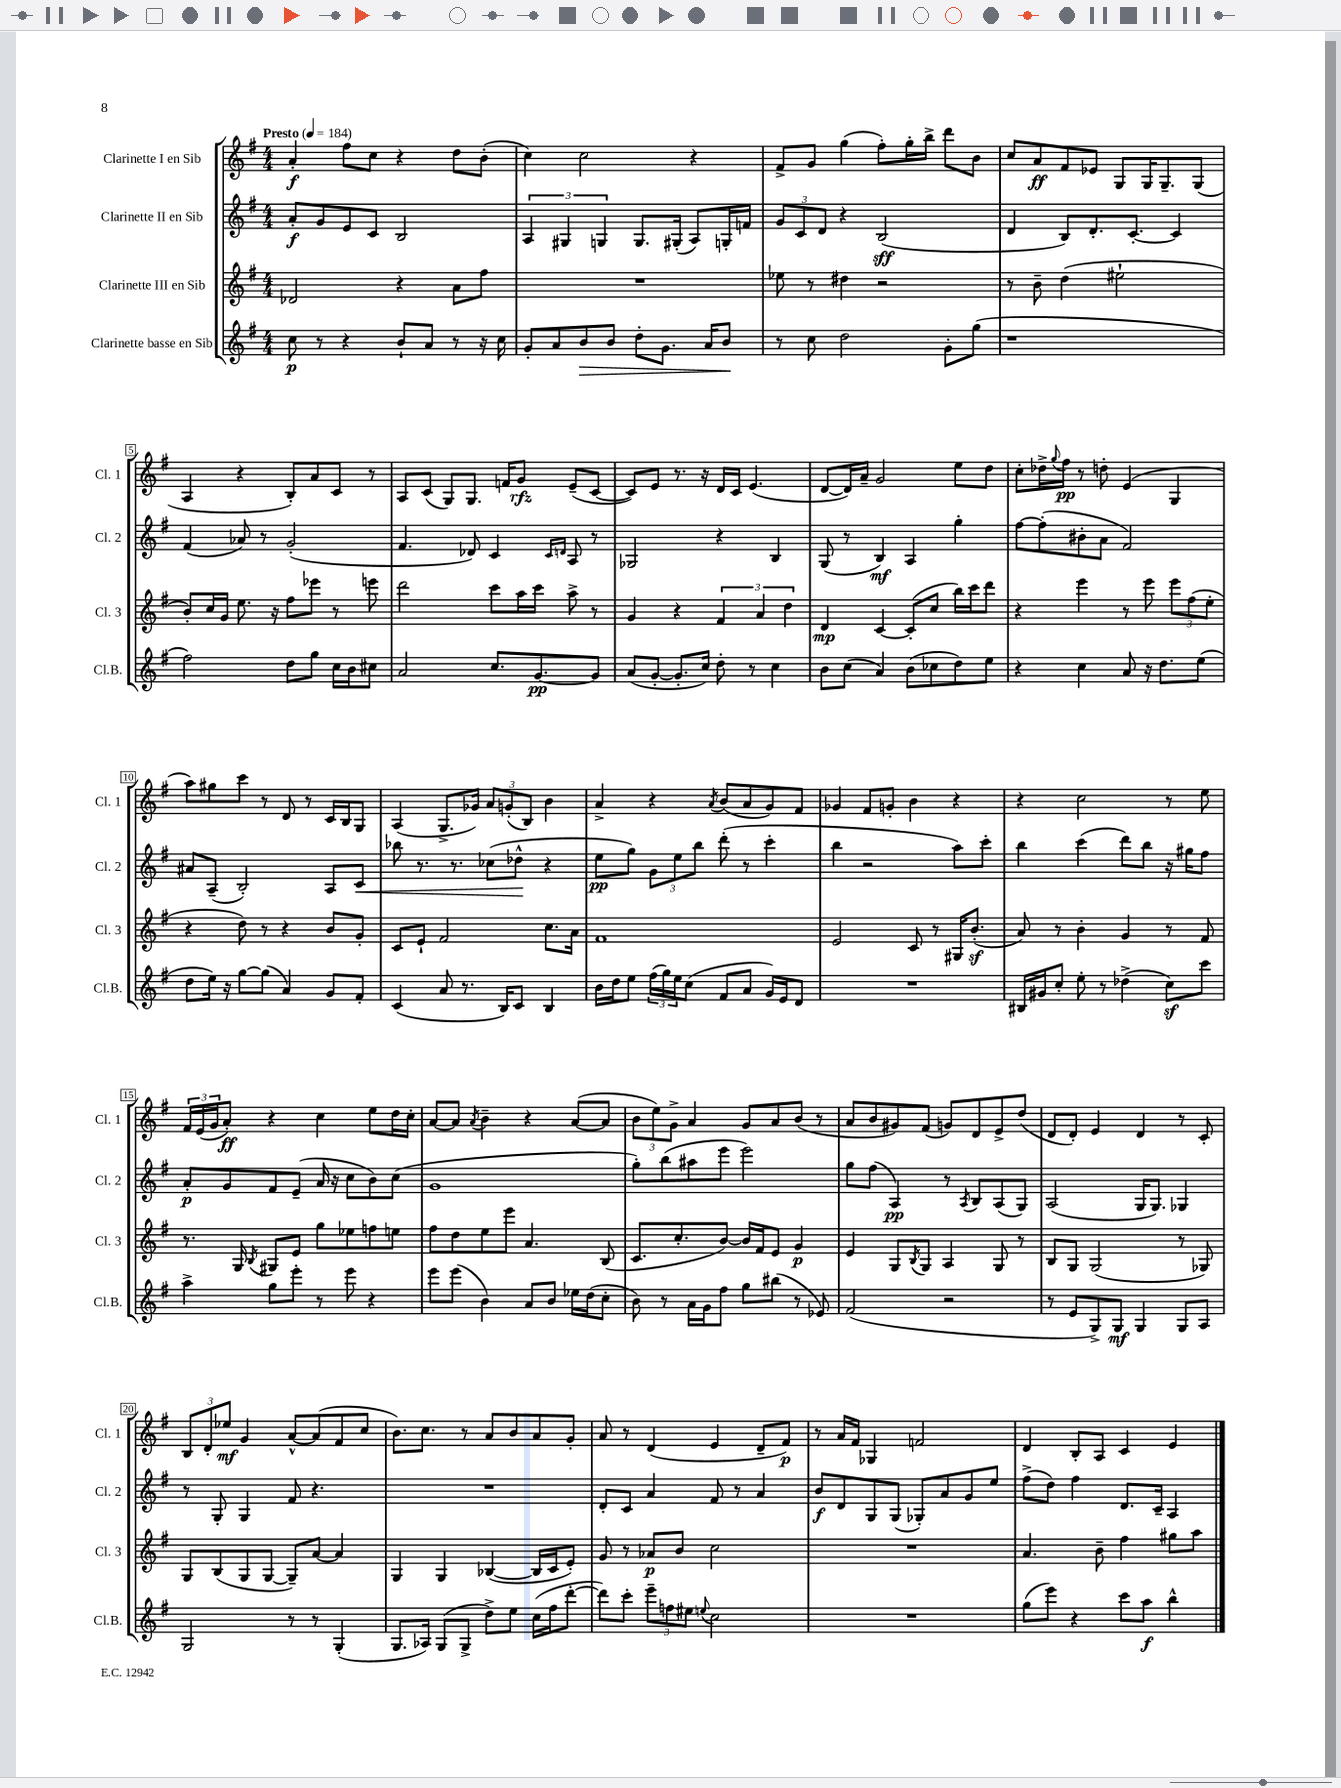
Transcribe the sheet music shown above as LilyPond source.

<<
\new StaffGroup <<
\new Staff = "s0" \with { instrumentName = "Clarinette I en Sib" shortInstrumentName = "Cl. 1" } {
    \clef treble \key g \major \numericTimeSignature \time 4/4 \tempo "Presto" 4 = 184
    a'4-.\f fis''8 c''8 r4 d''8 b'8-.( |
    c''4) c''2 r4 |
    fis'8-> g'8 g''4( fis''8-.) g''16-. b''16-> d'''8 b'8 |
    c''8 a'8\ff fis'8 ees'8 g8 g16 g8.-- g8( |
    a4 r4 b8-.) a'8 c'8 r8 |
    a8 c'8( g8) g8. f'16 g'8\rfz e'8--( c'8~ |
    c'8) e'8 r8. r16 d'16 c'16 e'4.( |
    d'8~ d'16) a'16-- g'2 e''8 d''8 |
    c''8-. des''16-> \appoggiatura { g''8 } fis''16\pp r8 d''8-. e'4( g4 |
    a''8) gis''8 c'''8 r8 d'8 r8 c'16 b16 g8 |
    a4( g8.-> ges'16) \tuplet 3/2 { a'8 g'8-.( b8) } b'4 |
    a'4-> r4 \acciaccatura { a'8 } b'8( a'8 g'8) fis'8 |
    ges'4 fis'8 g'8-. b'4 r4 |
    r4 c''2 r8 e''8 |
    \tuplet 3/2 { fis'16 e'16( g'16 } a'8-.\ff) r4 c''4 e''8 d''16 c''16-. |
    a'8~ a'8 \acciaccatura { a'8 } b'4-- r4 a'8~( a'8 |
    \tuplet 3/2 { b'8 e''8) g'8-> } a'4 g'8 a'8 b'8( r8 |
    a'8 b'8 gis'8) fis'8( g'8) d'8 e'8-> d''8( |
    d'8 d'8-.) e'4 d'4 r8 c'8-. |
    \tuplet 3/2 { b8 d'8-. ees''8\mf } g'4 a'8~-^ a'8( fis'8 c''8 |
    b'8.) c''8. r8 a'8 b'8 a'8 g'8-. |
    a'8 r8 d'4( e'4 d'8-- fis'8\p) |
    r8 a'16 fis'16 ges4 f'2 |
    d'4 b8-. a8 c'4 e'4 \bar "|." |
}
\new Staff = "s1" \with { instrumentName = "Clarinette II en Sib" shortInstrumentName = "Cl. 2" } {
    \clef treble \key g \major \numericTimeSignature \time 4/4
    a'8-.\f g'8 e'8 c'8 b2 |
    \tuplet 3/2 { a4 gis4 g4 } g8. gis16-.( a8) g16-. f'16 |
    \tuplet 3/2 { g'8 c'8 d'8 } r4 b2\sff( |
    d'4 b8) d'8.-. c'8.~-. c'4 |
    fis'4( aes'8) r8 g'2-.( |
    fis'4. des'8) c'4 \grace { c'16 d'16 } a8 r8 |
    ges2 r4 b4 |
    g8( r8 b4\mf) a4 g''4-. |
    fis''8~ fis''8-.( bis'8-. a'8 fis'2) |
    ais'8 a8--( b2-.) a8 c'8\< |
    bes''8 r8. r8. ces''8( des''8-^\! r4 |
    e''8\pp g''8) \tuplet 3/2 { g'8 e''8 b''8 } d'''8-.( r8 c'''4-. |
    b''4 r2 a''8) c'''8-. |
    b''4 c'''4( d'''8) b''8 r16 gis''16 fis''8 |
    a'8-.\p g'8 fis'8 e'8--( a'16 r16 c''8 b'8) c''8( |
    g'1 |
    g''8-.) b''8( ais''8 e'''8 e'''2) |
    g''8 fis''8( a4\pp) r8 \acciaccatura { a8 } b8 a8( g8) |
    a2( g16 g8.) ges4 |
    r8 g8-. g4 fis'8 r4. |
    R1 |
    d'8-. c'8 a'4 fis'8 r8 a'4 |
    b'8\f d'8 g8 g8( ges8-.) a'8 g'8 e''8 |
    fis''8->( d''8) fis''4 d'8. c'16-- a4 \bar "|." |
}
\new Staff = "s2" \with { instrumentName = "Clarinette III en Sib" shortInstrumentName = "Cl. 3" } {
    \clef treble \key g \major \numericTimeSignature \time 4/4
    des'2 r4 a'8 fis''8 |
    R1 |
    ees''8 r8 dis''4 r2 |
    r8 b'8-- d''4( eis''2-! |
    b'8-.) c''16 g'16 e''8. r16 fis''8 ees'''8 r8 e'''8 |
    d'''2 c'''8 a''16 c'''16 a''8-> r8 |
    g'4 r4 \tuplet 3/2 { fis'4 a'4 d''4 } |
    d'4\mp c'4~ c'8-.( c''8 b''16) c'''16 d'''8 |
    r4 e'''4 r8 e'''8 \tuplet 3/2 { e'''8 fis''8( e''8-. } |
    r4 d''8) r8 r4 b'8 g'8-. |
    c'8 e'8-! fis'2 c''8. a'16 |
    fis'1 |
    e'2 c'8 r8 gis16 b'8.-.\sf( |
    a'8) r8 b'4-. g'4 r8 fis'8 |
    r8. g16 \acciaccatura { b8 } gis8 e'8 g''8 ees''8 f''8 e''8 |
    fis''8 d''8 e''8 e'''8 a'4. b8( |
    c'8. c''8.-. b'8~) b'16 fis'16 e'8 g'4\p |
    e'4 g8 \acciaccatura { b8 } g8 a4 g8 r8 |
    b8 g8 g2( r8 ges8) |
    g8 b8( g8 g8~ g8--) a'8~ a'4 |
    g4 g4 bes4~( bes16 c'16 e'8-.) |
    g'8 r8 aes'8\p b'8 c''2 |
    R1 |
    a'4. b'8-- fis''4 gis''8 a''8 \bar "|." |
}
\new Staff = "s3" \with { instrumentName = "Clarinette basse en Sib" shortInstrumentName = "Cl.B." } {
    \clef treble \key g \major \numericTimeSignature \time 4/4
    c''8\p r8 r4 b'8-! a'8 r8 r16 c''16 |
    g'8-. a'8 b'8\> b'8 d''8-. g'8. a'16 b'8\! |
    r8 c''8 d''2 g'8-. g''8( |
    r1 |
    fis''2) d''8 g''8 c''16 b'16 cis''8 |
    a'2 c''8. g'8.~\pp g'8 |
    a'8( g'8~-. g'8.-. c''16) d''8-. r8 c''4 |
    b'8 c''8( a'4) b'8( ces''8 d''8) e''8 |
    r4 c''4 a'8 r16 d''8. e''8( |
    d''8 e''16) r16 g''8~ g''8( a'4) g'8 fis'8-. |
    c'4( a'8 r8. b16) c'8 b4 |
    b'16 d''16 e''8 \tuplet 3/2 { fis''16( g''16) e''16 } c''8( fis'8 a'8 g'16) e'16 d'8 |
    R1 |
    bis16 gis'16 c''8-. e''8-. r8 des''4->( c''8\sf) c'''8 |
    a''4-> g''8 e'''8-. r8 e'''8 r4 |
    e'''8 e'''8( b'4) a'8 b'8 ees''16 d''16( c''8-. |
    b'8) r8 a'16 g'16 fis''8 g''8 bis''8( r8 ees'8) |
    fis'2( r2 |
    r8 e'8 g8->) g8\mf g4 g8 a8 |
    g2 r8 r8 g4-.( |
    g8. aes16) g8( g8-> d''8->) e''8 c''16( fis''16 d'''8~-. |
    d'''8) c'''8-. \tuplet 3/2 { e'''8-- f''8 eis''8 } \appoggiatura { e''8 } c''2 |
    R1 |
    g''8( e'''8) r4 c'''8 a''8\f b''4-^ \bar "|." |
}
>>
>>
\layout { \context { \Score \override BarNumber.stencil = #(make-stencil-boxer 0.1 0.3 ly:text-interface::print) } }
